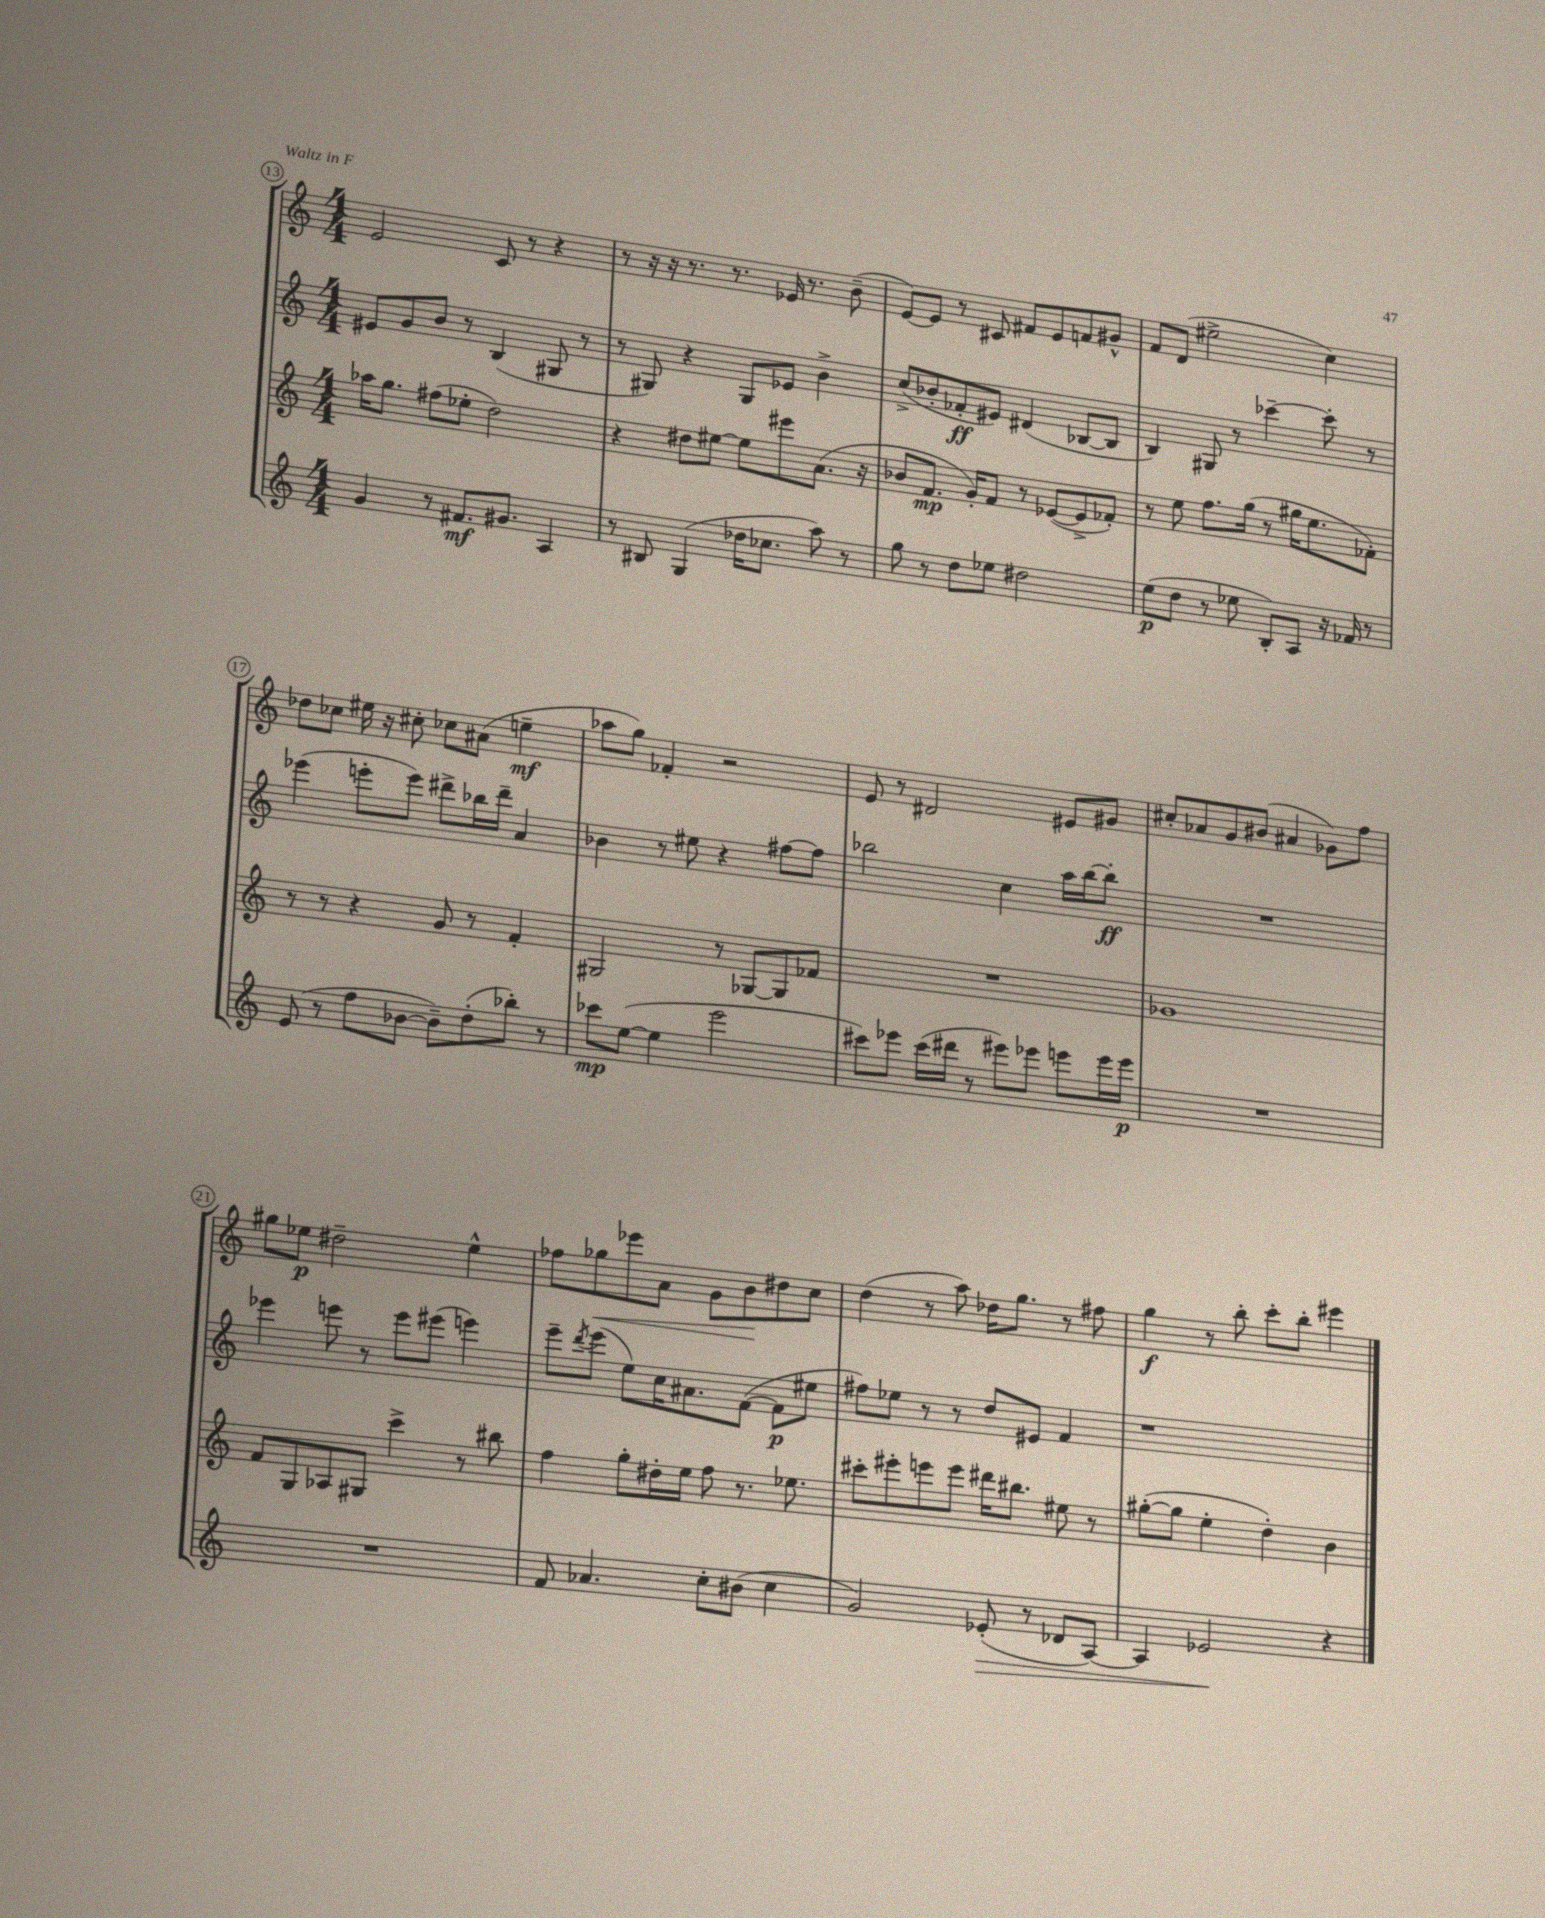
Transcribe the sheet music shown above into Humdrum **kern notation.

**kern	**dynam	**kern	**dynam	**kern	**dynam	**kern	**dynam
*part4	*part4	*part3	*part3	*part2	*part2	*part1	*part1
*staff4	*staff4	*staff3	*staff3	*staff2	*staff2	*staff1	*staff1
*clefG2	*	*clefG2	*	*clefG2	*	*clefG2	*
*k[]	*	*k[]	*	*k[]	*	*k[]	*
*M4/4	*	*M4/4	*	*M4/4	*	*M4/4	*
=13	=13	=13	=13	=13	=13	=13	=13
4g/	.	16aa-X\KL	.	8e#X/L	.	2e/	.
.	.	8.gg\J	.	.	.	.	.
.	.	.	.	8g/	.	.	.
8r	.	(8ff#X\L	.	8b/J	.	.	.
8.f#X/L	mf	8ee-X'\J	.	8r	.	.	.
.	.	2dd\)	.	(4B/	.	8c/	.
8.g#X/J	.	.	.	.	.	.	.
.	.	.	.	.	.	8r	.
4A/	.	.	.	8G#X/	.	4r	.
.	.	.	.	8r	.	.	.
=14	=14	=14	=14	=14	=14	=14	=14
8r	.	4r	.	8r	.	8r	.
8B#X/	.	.	.	8G#X/)	.	16r	.
.	.	.	.	.	.	16r	.
(4G/	.	8dd#X\L	.	4r	.	8.r	.
.	.	[8ee#X\J	.	.	.	.	.
.	.	.	.	.	.	8.r	.
16dd-X\KL	.	8ee#\L]	.	8G#/L	.	.	.
8.cc-X\J	.	.	.	.	.	.	.
.	.	8eee#X\	.	8e-X/J	.	16e-X/	.
.	.	.	.	.	.	8.r	.
8aa\)	.	(8.a\J	.	4b^\	.	.	.
8r	.	.	.	.	.	(8b~\	.
.	.	16r	.	.	.	.	.
=15	=15	=15	=15	=15	=15	=15	=15
8gg\	.	8b-X/L	.	(8cc^/L	.	[8e/L)	.
8r	.	8.f/J	mp	8b-X'/	.	8e/J]	.
8dd\L	.	.	.	8f-X'/	ff	8r	.
.	.	16g'/KL)	.	.	.	.	.
8ee-X\J	.	8f/J	.	8e#X/J)	.	8c#X/	.
2dd#X\	.	8r	.	(4d#X/	.	8f#X/L	.
.	.	([8e-X/L	.	.	.	8e/	.
.	.	8e-^/]	.	[8B-X/L	.	8fn/	.
.	.	8f-X'/J)	.	8B-/J]	.	8g#X^^/J	.
=16	=16	=16	=16	=16	=16	=16	=16
(8ee\L	p	8r	.	4B/)	.	8f/L	.
8dd\J	.	8ee\	.	.	.	(8d/J	.
8r	.	8.ff\L	.	8G#X/	.	2ee#X^\	.
8ee-X\	.	.	.	8r	.	.	.
.	.	(16gg\Jk	.	.	.	.	.
8B'/L)	.	8r	.	[4ccc-X~\	.	.	.
8A/J	.	16gg#X\KL	.	.	.	.	.
.	.	8.ee\	.	.	.	.	.
16r	.	.	.	8ccc-'\]	.	4cc\)	.
16f-X/	.	.	.	.	.	.	.
8r	.	8f-X'\J)	.	8r	.	.	.
!!LO:LB:g=z
=17	=17	=17	=17	=17	=17	=17	=17
(8e/	.	8r	.	(4eee-X\	.	8dd-X\L	.
8r	.	8r	.	.	.	8cc-X\J	.
8ff\L	.	4r	.	8eeen'\L	.	16ee#X\	.
.	.	.	.	.	.	16r	.
[8b-X\J	.	.	.	8eee\J)	.	8cc#X'\	.
8b-~\L])	.	8g/	.	8ddd#X^\L	.	8cc-X\L	.
(8dd'\	.	8r	.	16bb-X\L	.	(8a#X\J	.
.	.	.	.	16ddd#~\JJ	.	.	.
8bb-X'\J)	.	4f'/	.	4a/	.	4een~\	mf
8r	.	.	.	.	.	.	.
=18	=18	=18	=18	=18	=18	=18	=18
8ccc-X\L	mp	2G#X/	.	4b-X\	.	8aa-X\L	.
([8ee\J	.	.	.	.	.	8gg\J)	.
4ee\]	.	.	.	8r	.	4f-X'/	.
.	.	.	.	8ee#X\	.	.	.
2eee\	.	8r	.	4r	.	2r	.
.	.	[8G-X/L	.	.	.	.	.
.	.	8G-/]	.	[8ff#X\L	.	.	.
.	.	8f-X/J	.	8ff#\J]	.	.	.
=19	=19	=19	=19	=19	=19	=19	=19
8ccc#X\L)	.	1r	.	2bb-X\	.	8e/	.
8eee-X\J	.	.	.	.	.	8r	.
(16ccc#\LL	.	.	.	.	.	2d#X/	.
16ddd#X\JJ	.	.	.	.	.	.	.
8r	.	.	.	.	.	.	.
8eee#X\L)	.	.	.	4cc\	.	.	.
8eee-X\J	.	.	.	.	.	.	.
8eeen\L	.	.	.	16aa\LL	.	8e#X/L	.
.	.	.	.	[16bb-\J	.	.	.
16eee\L	.	.	.	8bb-'\J]	ff	8g#X/J	.
16eee\JJ	p	.	.	.	.	.	.
=20	=20	=20	=20	=20	=20	=20	=20
1r	.	1g-X	.	1r	.	8cc#X'/L	.
.	.	.	.	.	.	8a-X/	.
.	.	.	.	.	.	8g/	.
.	.	.	.	.	.	(8b#X/J	.
.	.	.	.	.	.	4a#X/	.
.	.	.	.	.	.	8g-X\L)	.
.	.	.	.	.	.	8ff\J	.
!!LO:LB:g=z
=21	=21	=21	=21	=21	=21	=21	=21
1r	.	8f/L	.	4eee-X\	.	8gg#X\L	.
.	.	8G/	.	.	.	8ee-X\J	p
.	.	8A-X/	.	8eeen\	.	2dd#X~\	.
.	.	8G#X/J	.	8r	.	.	.
.	.	4ccc^\	.	8eee\L	.	.	.
.	.	.	.	(8eee#X\J	.	.	.
.	.	8r	.	4eeen\)	.	4ee-^^\	.
.	.	8bb#X\	.	.	.	.	.
=22	=22	=22	=22	=22	=22	=22	=22
8f/	.	4ff\	.	8eee~\L	.	8ff-X\L	.
.	.	.	.	8qddd/	.	.	.
!	!	!	!	!	!	!	!LO:HP:b
4.a-X/	.	.	.	(8eee\J	.	8gg-X\	<
.	.	8gg'\L	.	8ee\L)	.	8eee-X\	.
.	.	16dd#X'\L	.	16cc\K	.	8a\J	.
.	.	16ee\JJ	.	8.a#X\	.	.	.
8cc'\L	.	8ff\	.	.	.	8g\L	.
(8b#X\J	.	8.r	.	([8f\J	.	8b\	.
4cc\	.	.	.	8f\L]	p	8dd#X\	[
.	.	8.ee-X\	.	.	.	.	.
.	.	.	.	8ee#X\J	.	8cc\J	.
=23	=23	=23	=23	=23	=23	=23	=23
2g/)	.	8ccc#X'\L	.	8ff#X\L)	.	(4dd\	.
.	.	8eee#X'\	.	8ee-X\J	.	.	.
.	.	8eeen\	.	8r	.	8r	.
.	.	8eee\J	.	8r	.	8aa\)	.
!	!LO:HP:b	!	!	!	!	!	!
(8e-X'/	>	16ddd#X\KL	.	8dd/L	.	16dd-X\KL	.
.	.	8.bb#X\J	.	.	.	8.gg\J	.
8r	.	.	.	8e#X/J	.	.	.
8d-X/L	.	8ee#X\	.	4f/	.	8r	.
[8A/J)	.	8r	.	.	.	8ff#X\	.
=24	=24	=24	=24	=24	=24	=24	=24
4A/]	.	([8gg#X'\L	.	1r	.	4gg\	f
.	.	8gg#\J]	.	.	.	.	.
2e-X/	.	4ee'\	.	.	.	8r	.
.	.	.	.	.	.	8bb'\	.
.	.	4dd'\)	.	.	.	8ccc'\L	.
.	.	.	.	.	.	8bb'\J	.
4r	]	4b\	.	.	.	4eee#X\	.
==	==	==	==	==	==	==	==
*-	*-	*-	*-	*-	*-	*-	*-
